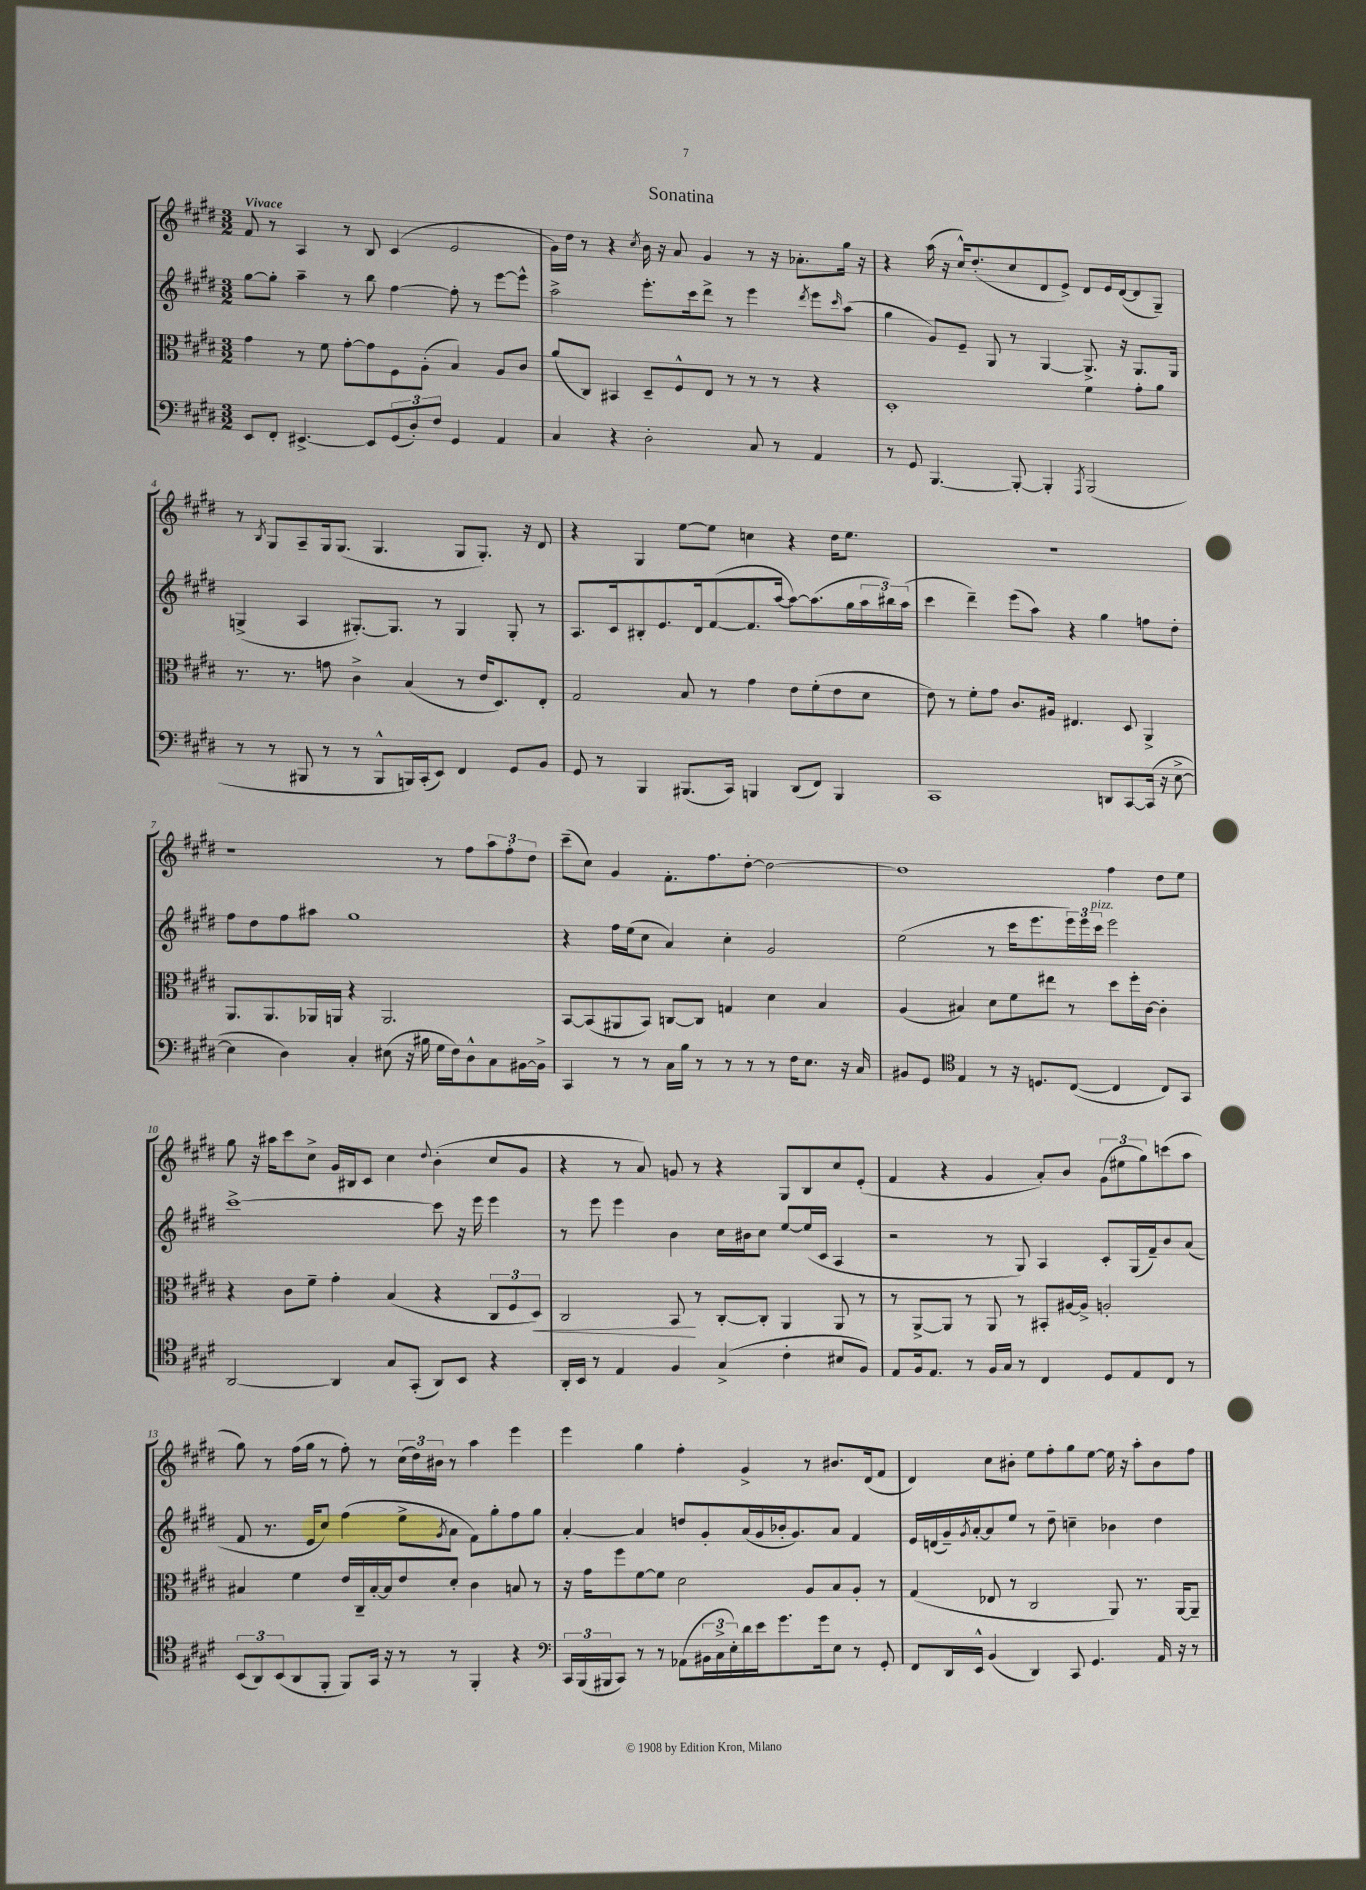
\header { title = "Sonatina" }
<<
\new StaffGroup <<
\new Staff = "s0" {
    \clef treble \key e \major \numericTimeSignature \time 3/2 \tempo "Vivace"
    fis'8 r8 a4 r8 b8 cis'4( e'2 |
    gis'16) dis''16 r8 r4 \acciaccatura { cis''8 } b'16 r16 a'8 gis'4 r8 r16 aes'8.-. gis''16 r16 |
    r4 a''16( r16 cis''16-^) dis''8.-.( cis''8 dis'8 e'8->) dis'8 e'16 dis'16~( dis'8 gis8--) |
    r8 \acciaccatura { b8 } gis8 a8-- gis16 gis8.( gis4. gis8 gis8.-.) r16 dis'8 |
    r4 gis4 e''8~ e''8 c''4 r4 dis''16 e''8. |
    R1. |
    r1 r8 fis''8 \tuplet 3/2 { a''8 fis''8-. dis''8 } |
    cis'''8--( cis''8) gis'4 fis'8.-. fis''8. dis''8~-. dis''2~ |
    dis''1 fis''4 dis''8 e''8 |
    gis''8 r16 ais''16 cis'''8 cis''8-> gis'16 bis16 cis'8 cis''4 \appoggiatura { dis''8 } b'4-.( cis''8 gis'8 |
    r4 r8 a'8) g'8 r8 r4 gis8 b8 cis''8 e'8-.( |
    fis'4 r4 gis'4 a'8-.) b'8 \tuplet 3/2 { gis'8( eis''8 gis''8) } c'''8( a''8 |
    gis''8) r8 fis''16( gis''16 r8 fis''8-.) r8 \tuplet 3/2 { cis''16( dis''16) bis'16 } r8 a''4 e'''4 |
    e'''4 gis''4 fis''4-. gis'4-> r8 bis'8. dis'16( fis'8 |
    dis'4) cis''8 bis'8-. e''8 fis''8-. gis''8 e''8~ e''16 r16 a''8-. bis'8 fis''8 \bar "|." |
}
\new Staff = "s1" {
    \clef treble \key e \major \numericTimeSignature \time 3/2
    gis''8~ gis''8-. a''4-- r8 b''8 fis''4~ fis''8-. r8 e'''8~ e'''8-^ |
    a''2-> e'''8.-. cis'''16 dis'''8-> r8 e'''4 \acciaccatura { dis'''8 } e'''8 \grace { cis'''16 } a''8( |
    gis''4 gis'8) e'8-- gis8 r8 gis4~ gis8.-> r16 gis8. gis16 |
    g4->( a4 gis8.~-.) gis8. r8 gis4 gis8-. r8 |
    a8. cis'16 bis8-. e'8. dis'16 fis'8~( fis'8. a''16~ a''8~) a''8.( gis''16 \tuplet 3/2 { a''16 bis''16) a''16( } |
    cis'''4 dis'''4--) e'''8( a''8) r4 gis''4 f''8 dis''8-. |
    fis''8 dis''8 fis''8 ais''8 gis''1 |
    r4 fis''16 e''16( cis''8 a'4) cis''4-. gis'2 |
    e''2( r8 cis'''16 e'''8. \tuplet 3/2 { e'''16) e'''16 cis'''16^\markup { \italic "pizz." } } e'''2 |
    cis'''1~-> cis'''8 r16 e'''16 e'''4 |
    r8 e'''8 e'''4 b'4 cis''16 bis'16 cis''8 e''8~ e''16( cis'16 a4 |
    r2 r8 gis8) a4 cis'8-. gis16( fis'16--) b'8 a'8( |
    fis'8 r8. e'16 cis''8) fis''4( e''8-> \acciaccatura { gis'8 } a'8 fis'8) gis''8-. fis''8 gis''8 |
    a'4~-. a'4 d''8 gis'8-. a'16( gis'16 bes'16-. gis'8.) a'8 fis'4 |
    e'16 d'16( gis'16--) \acciaccatura { gis'8 } a'16~-. a'8 e''8 r8 dis''8-- c''4-- bes'4 dis''4 \bar "|." |
}
\new Staff = "s2" {
    \clef alto \key e \major \numericTimeSignature \time 3/2
    gis'4 r8 fis'8 gis'8~-. gis'8 fis8 a8-.( b4) a8 cis'8 |
    a'8( cis8) bis,4 dis8-- fis8-^ e8 r8 r8 r8 r4 |
    dis1-. fis'4 gis'8-. a'8 |
    r8. r8. g'8 cis'4-> b4( r8 e'16 dis8.) e8-. |
    gis2 b8 r8 gis'4 e'8 fis'8-.( e'8 dis'8 |
    e'8) r8 fis'8-. gis'8 cis'8. ais16 eis4. dis8 a,4-> |
    a,8. a,8. aes,16 a,16 r4 a,2. |
    b,8~ b,8( ais,8 b,8) c8~ c8 g4 dis'4 b4 |
    a4( bis4) dis'8 fis'8 eis''8 r8 dis''8 fis''16-. cis'16~ cis'4-. |
    r4 cis'8 fis'8-- gis'4-. b4( r4 \tuplet 3/2 { cis8 fis8 dis8\<) } |
    cis2 b,8\! r8 cis8~-. cis8-. a,4 a,8 r8 |
    r8 a,8~-> a,8 r8 a,8 r8 bis,8-. ais16~ ais16-> a2-. |
    bis4 fis'4 e'16 cis16-- bis16~-. bis16 e'8 dis'8-. cis'4 b8 r8 |
    r16 gis'16 fis''8 fis'8~ fis'8 dis'2 a8 b8 a8-. r8 |
    gis4( ees8 r8 cis2 a,8) r8. a,16~ a,8-- \bar "|." |
}
\new Staff = "s3" {
    \clef bass \key e \major \numericTimeSignature \time 3/2
    e,8 fis,8-. eis,4.~-> eis,8 \tuplet 3/2 { gis,8( dis8-.) fis8 } gis,4 a,4 |
    cis4 r4 dis2-. cis8 r8 a,4 |
    r8 gis,8 b,,4.~ b,,8~-. b,,4-. \acciaccatura { a,,8 } b,,2( |
    r8 r8 bis,,8 r8 r8 bis,,8-^ b,,16) cis,16-.( e,8) fis,4 gis,8 b,8 |
    gis,8 r8 b,,4 bis,,8.( cis,16) b,,4 dis,8( fis,8) b,,4 |
    cis,1 d,8 cis,8~ cis,16( r16 e8~-> |
    e4 dis4) cis4-. eis8( r16 bis16 gis16 fis16) dis8-^ cis8 bis,16~ bis,16-> |
    cis,4 r8 r8 cis16 b16 r8 r8 r8 r8 fis16 e8. r16 cis16 |
    bis,8 gis,8 \clef tenor e4 r8 r16 d8. cis8~( cis4 cis8) gis,8 |
    a,2~ a,4 gis8 gis,8-.( a,8) b,8 r4 |
    a,16-. b,16 r8 e4 fis4 gis4->( cis'4-. bis8 fis8) |
    e8 fis16 e8. r8 fis16 gis16 r8 cis4 dis8 e8 cis8 r8 |
    \tuplet 3/2 { b,8( a,8) b,8( } a,8 fis,8-. fis,8) gis,16 r16 r8 r8 fis,4-. r4 |
    \clef bass \tuplet 3/2 { cis,16 b,,16( bis,,16 } cis,8) r8 r8 aes,8( \tuplet 3/2 { bis,16 cis16-> e16-.) } dis'16 e'16 gis'8. gis'16 e8 r8 gis,8-. |
    fis,8 dis,16 e,16-^ b,4( dis,4) cis,8 gis,4. a,16 r16 r8 \bar "|." |
}
>>
>>
